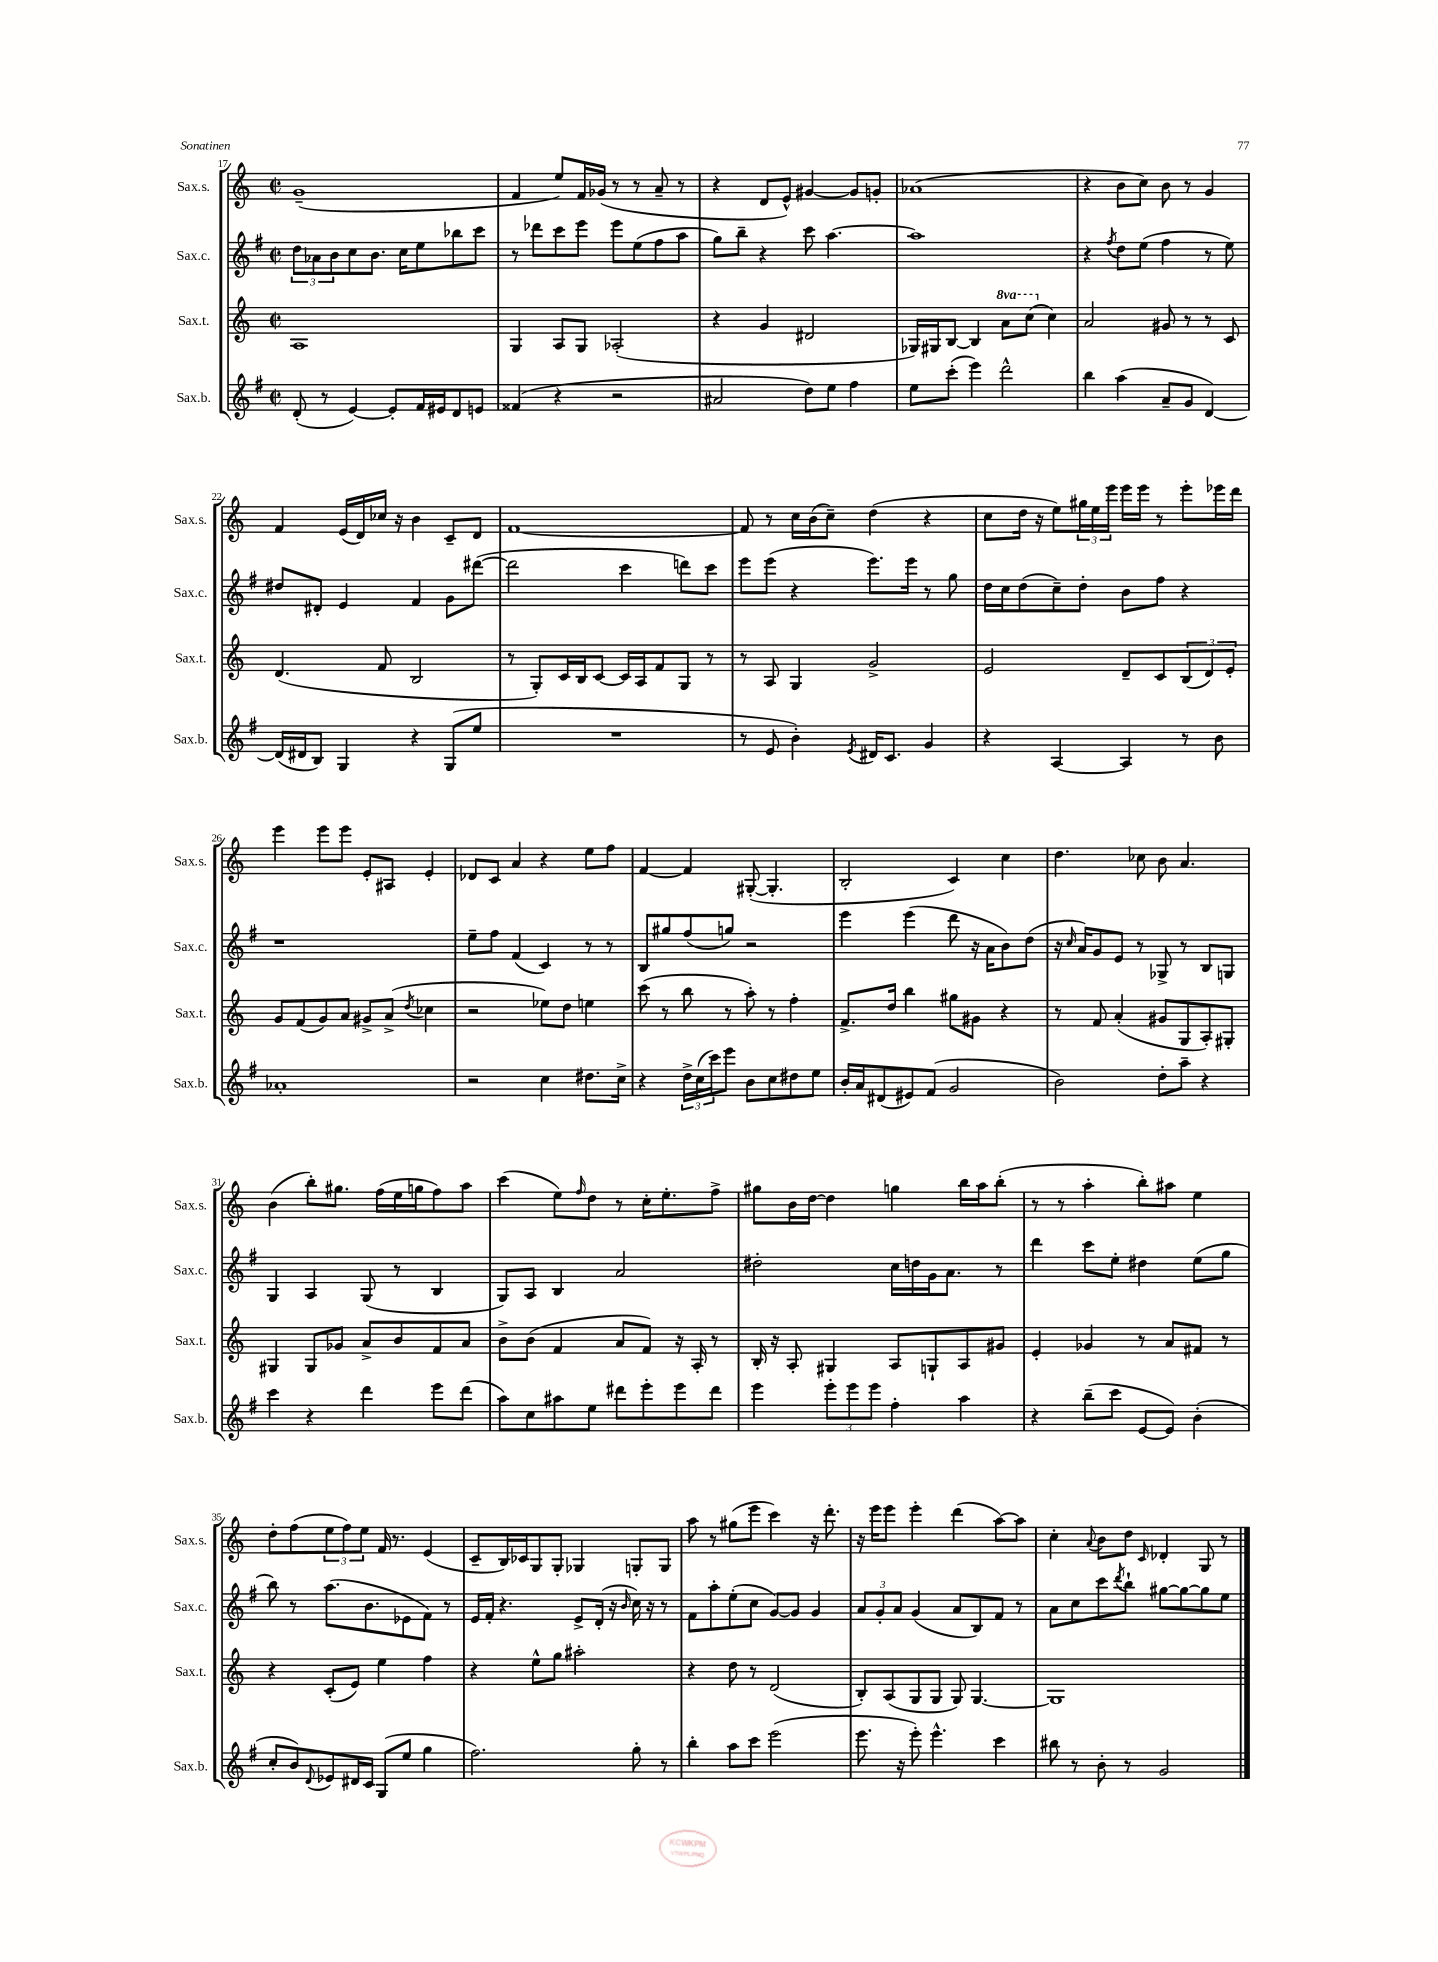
<<
\new StaffGroup <<
\new Staff = "s0" \with { instrumentName = "Sax.s." shortInstrumentName = "Sax.s." } {
    \clef treble \key c \major \defaultTimeSignature \time 2/2
    g'1--( |
    f'4 e''8) f'16 ges'16( r8 r8 a'8-- r8 |
    r4 d'8 e'8-^) gis'4~ gis'8 g'8-. |
    aes'1( |
    r4 b'8 c''8) b'8 r8 g'4 |
    f'4 e'16( d'16) ces''16 r16 b'4 c'8-- d'8 |
    f'1~ |
    f'8 r8 c''16 b'16( c''8--) d''4( r4 |
    c''8 d''16 r16 e''8) \tuplet 3/2 { gis''16 e''16 e'''16 } e'''16 e'''16 r8 e'''8-. ees'''16 d'''16 |
    e'''4 e'''8 e'''8 e'8-. ais8 e'4-. |
    des'8 c'8 a'4 r4 e''8 f''8 |
    f'4~ f'4 gis8~-.( gis4.-. |
    b2-. c'4) c''4 |
    d''4. ces''8 b'8 a'4. |
    b'4( b''8-.) gis''8. f''16( e''16 g''16 f''8) a''8 |
    c'''4( e''8) \grace { f''16 } d''8 r8 c''16-. e''8.-. f''8-> |
    gis''8 b'16 d''16~ d''4 g''4 b''16 a''16 b''8-.( |
    r8 r8 a''4-. b''8-.) ais''8 e''4 |
    d''8-. f''8( \tuplet 3/2 { e''8 f''8) e''8 } f'16 r8. e'4( |
    c'8-- b16) ces'16 g8 g8-. ges4 g8-. g8 |
    a''8 r8 gis''8( e'''8 c'''4) r16 d'''8.-. |
    r16 e'''16 e'''8 e'''4-. d'''4( a''8~) a''8 |
    c''4-. \appoggiatura { a'8 } b'8 d''8 \grace { c'16 } des'4-. g8 r8 \bar "|." |
}
\new Staff = "s1" \with { instrumentName = "Sax.c." shortInstrumentName = "Sax.c." } {
    \clef treble \key g \major \defaultTimeSignature \time 2/2
    \tuplet 3/2 { d''8 aes'8 b'8 } c''8 b'8. c''16 e''8 bes''8 c'''8 |
    r8 des'''8 c'''8 e'''8 e'''8 e''8( fis''8 a''8 |
    g''8) b''8-- r4 c'''8 a''4.~ |
    a''1 |
    r4 \acciaccatura { fis''8 } d''8 e''8( fis''4 r8 e''8) |
    dis''8 dis'8-. e'4 fis'4 g'8 dis'''8~( |
    dis'''2 c'''4 d'''8) c'''8 |
    e'''8 e'''8( r4 e'''8.) e'''16 r8 g''8 |
    d''16 c''16 d''8( c''8--) d''8-. b'8 fis''8 r4 |
    r1 |
    e''8-- fis''8 fis'4( c'4) r8 r8 |
    b8 gis''8 fis''8( g''8) r2 |
    e'''4 e'''4( d'''8 r16 a'16 b'8) d''8( |
    r16 \grace { c''16 } a'16) g'8 e'8 r8 ges8-> r8 b8 g8 |
    g4 a4 g8( r8 b4 |
    g8) a8 b4 a'2 |
    dis''2-. c''16 d''16 g'16 a'8. r8 |
    d'''4 c'''8 e''8-. dis''4 e''8( g''8 |
    b''8) r8 a''8.( b'8. ees'8 fis'8) r8 |
    e'16 fis'16-. r4. e'8-> d'16-.( r16 \grace { b'16 } c''16) r16 r8 |
    fis'8 a''8-. e''8-.( c''8 g'8~) g'8 g'4 |
    \tuplet 3/2 { a'8 g'8-. a'8 } g'4( a'8 b8) fis'8 r8 |
    a'8 c''8 c'''8 \acciaccatura { d'''8 } b''8-! gis''8~ gis''8~ gis''8 e''8 \bar "|." |
}
\new Staff = "s2" \with { instrumentName = "Sax.t." shortInstrumentName = "Sax.t." } {
    \clef treble \key c \major \defaultTimeSignature \time 2/2 \set Staff.ottavationMarkups = #ottavation-simple-ordinals
    a1 |
    g4 a8 g8 aes2-.( |
    r4 g'4 dis'2 |
    ges16) gis16 b8~ b4 \ottava #1 a''8 c'''8( \ottava #0 c''4) |
    a'2 gis'8 r8 r8 c'8 |
    d'4.( f'8 b2 |
    r8 g8-.) c'16 b16 c'8~ c'16 a16 f'8 g8 r8 |
    r8 a8 g4 g'2-> |
    e'2 d'8-- c'8 \tuplet 3/2 { b8( d'8) e'8-. } |
    g'8 f'8( g'8) a'8 gis'8-> a'8->( \acciaccatura { d''8 } ces''4 |
    r2 ees''8) d''8 e''4 |
    c'''8( r8 b''8 r8 a''8-.) r8 f''4-. |
    f'8.-> d''16 b''4 gis''8 gis'8 r4 |
    r8 f'8 a'4-.( gis'8 g8 a8-.) gis8-. |
    gis4 gis8 ges'8 a'8-> b'8 f'8 a'8 |
    b'8-> b'8( f'4 a'8 f'8) r16 a16-. r8 |
    b16-. r16 a8-. gis4 a8 g8-! a8 gis'8 |
    e'4-. ges'4 r8 a'8 fis'8 r8 |
    r4 c'8-.( e'8) e''4 f''4 |
    r4 e''8-^ g''8 ais''2-. |
    r4 d''8 r8 d'2( |
    b8-.) a8( g8 g8 g8) g4.~ |
    g1 \bar "|." |
}
\new Staff = "s3" \with { instrumentName = "Sax.b." shortInstrumentName = "Sax.b." } {
    \clef treble \key g \major \defaultTimeSignature \time 2/2
    d'8-.( r8 e'4~) e'8-. fis'16 eis'16 d'8 e'8 |
    fisis'4( r4 r2 |
    ais'2 d''8) e''8 fis''4 |
    e''8 c'''8-.( e'''4) d'''2-^ |
    b''4 a''4( a'8-- g'8 d'4~) |
    d'16( dis'16 b8) g4 r4 g8( e''8 |
    R1 |
    r8 e'8 b'4-.) \acciaccatura { e'8 } dis'16 c'8. g'4 |
    r4 a4~ a4 r8 b'8 |
    aes'1-. |
    r2 c''4 dis''8. c''16-> |
    r4 \tuplet 3/2 { d''16-> c''16( c'''16) } e'''8 b'8 c''8 dis''8 e''8 |
    b'16-. a'16 dis'8( eis'8) fis'8( g'2 |
    b'2) d''8-. a''8-- r4 |
    c'''4 r4 d'''4 e'''8 d'''8( |
    a''8) c''8 ais''8 e''8 dis'''8 e'''8-. e'''8 dis'''8 |
    e'''4 \tuplet 3/2 { e'''8-. e'''8 e'''8 } fis''4-. a''4 |
    r4 b''8--( c'''8 e'8~ e'8) b'4-.( |
    c''8-. b'8) \appoggiatura { d'8 } ees'8 dis'16 c'16 g8( e''8 g''4 |
    fis''2.) g''8-. r8 |
    b''4-. a''8 c'''8 e'''2( |
    e'''8. r16 e'''8-.) e'''4.-^ c'''4 |
    bis''8 r8 b'8-. r8 g'2 \bar "|." |
}
>>
>>
\layout { \context { \Score currentBarNumber = #17 } }
